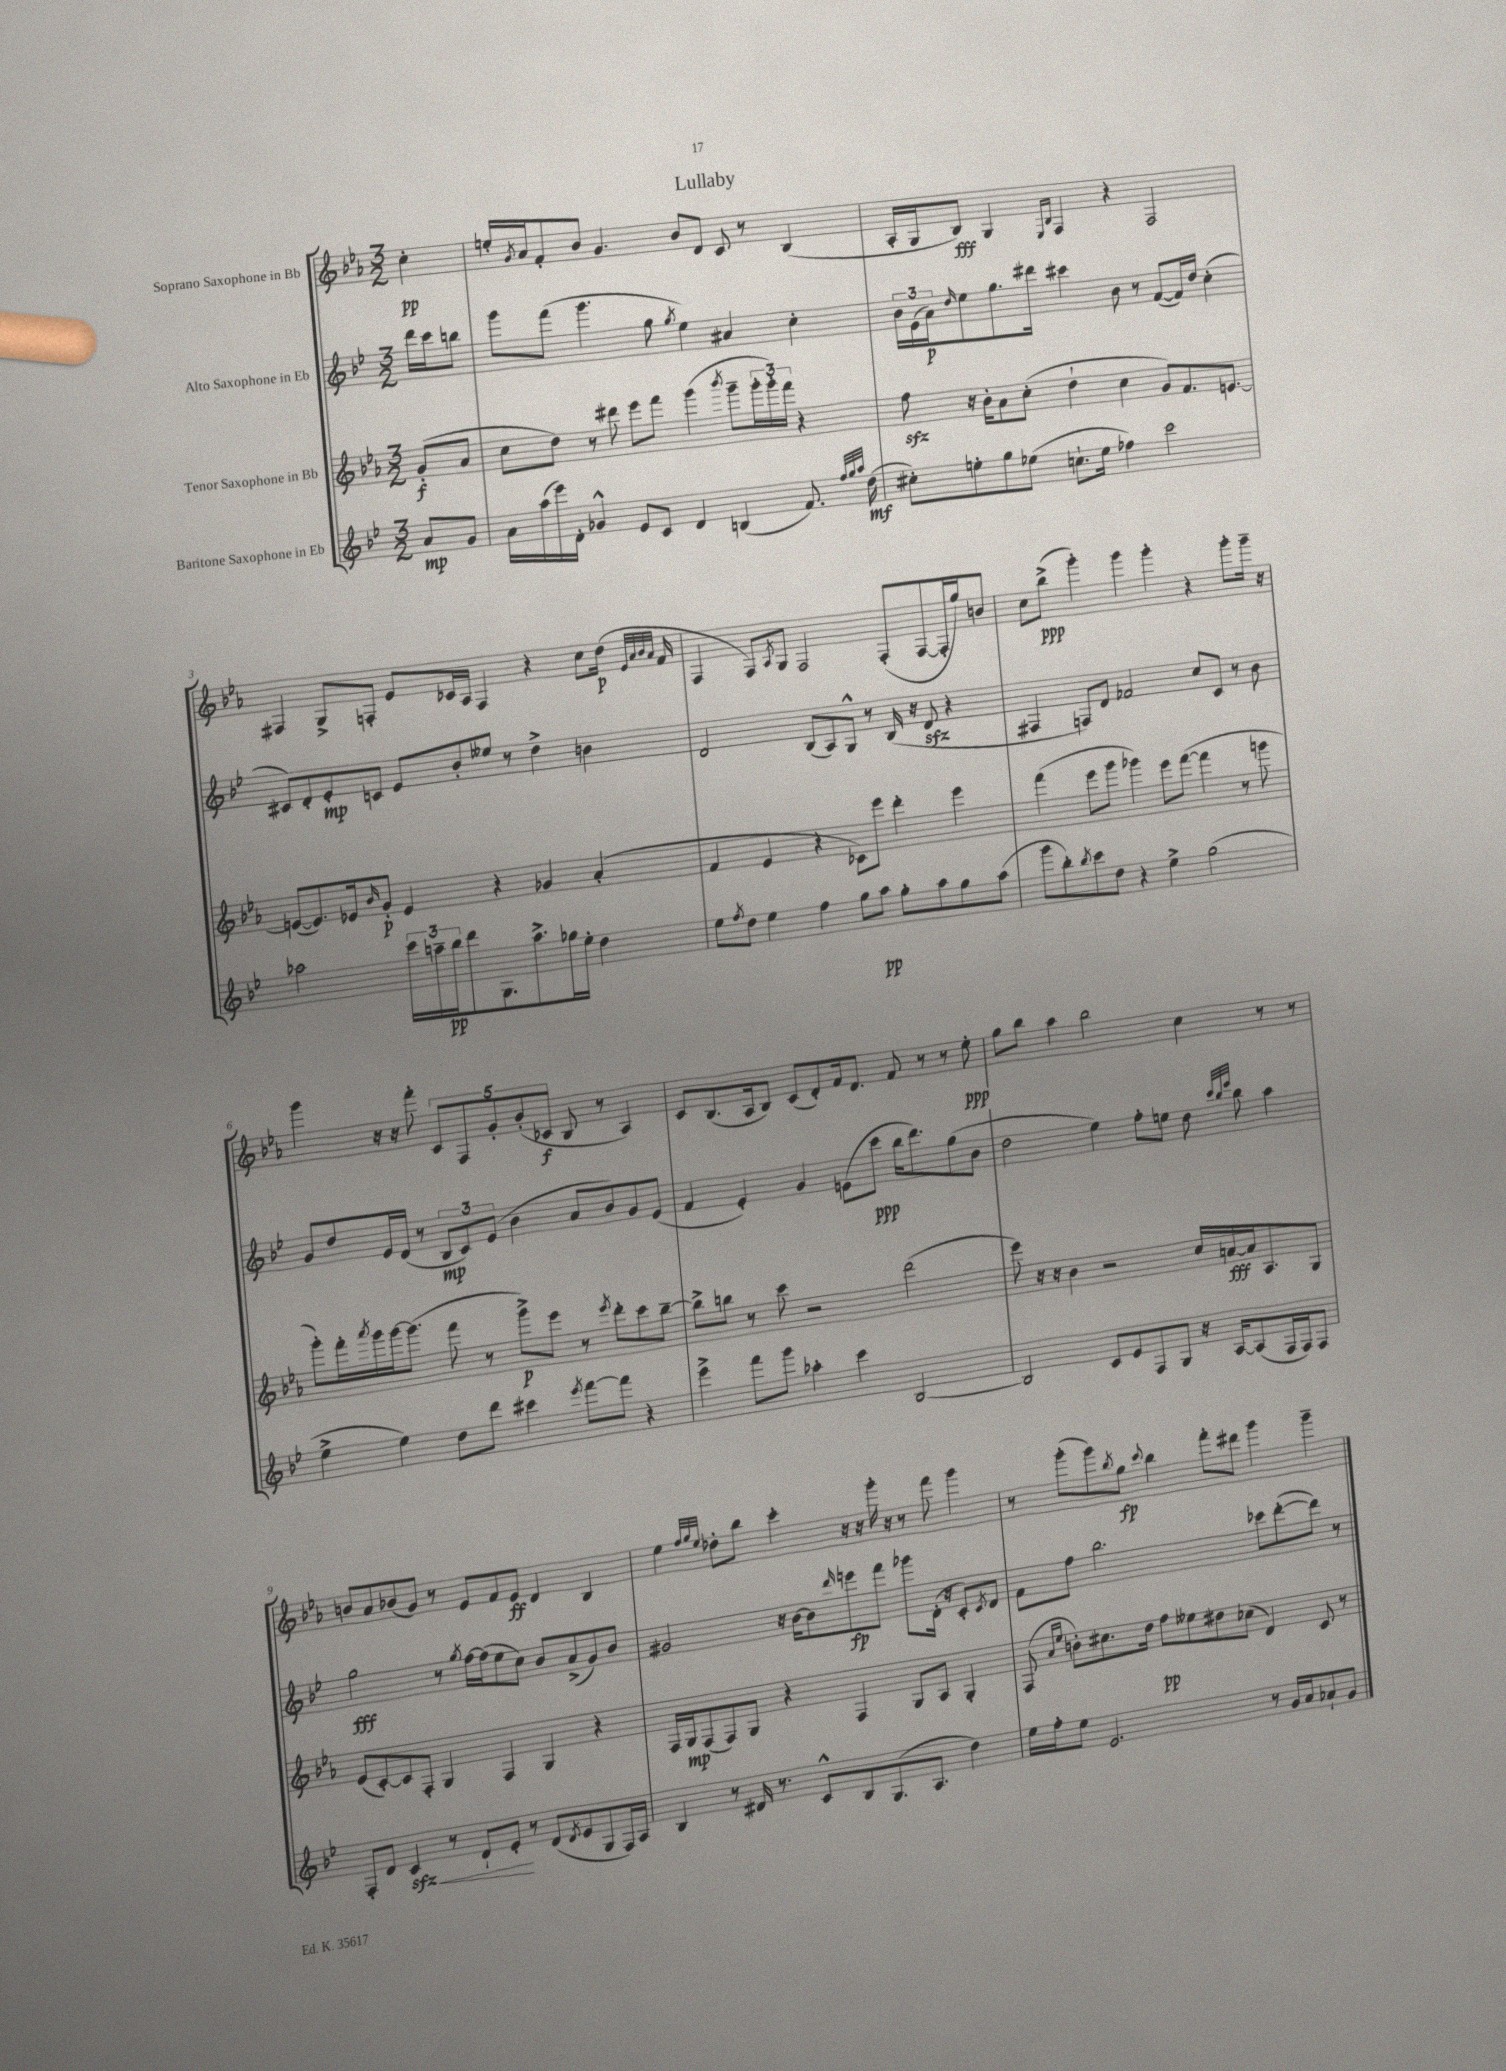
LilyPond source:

\header { title = "Lullaby" }
<<
\new StaffGroup <<
\new Staff = "s0" \with { instrumentName = "Soprano Saxophone in Bb" } {
    \clef treble \key ees \major \numericTimeSignature \time 3/2 \partial 4
    c''4-.\pp |
    e''16-. \acciaccatura { g'8 } aes'16 f'8-. bes'8 g'4. bes'8 d'8 c'8 r8 bes4( |
    aes16-. g16 bes8\fff) g4 \grace { ees16 bes16 } f4 r4 f2 |
    fis4 g8-> f8-. ees'8 ces'16 aes16 f4 r4 c''8 d''16\p( \grace { ees'32 aes'32 bes'32 aes'32 } f'16 |
    f4 f8) \acciaccatura { aes8 } g8 f2 f8-.( f8~ f16-. g''16) b'8 |
    c''8 bes''8->\ppp( g'''4-.) g'''4 g'''4-. r4 g'''8-. g'''16-- r16 |
    g'''4 r16 r16 f'''8-. \tuplet 5/4 { c'8 f8 g'8-. bes'8-.( ces'8\f } bes8 r8 aes4) |
    c'8 bes8.( aes16 bes8) c'8( d'8-.) f'16 d'8. f'8 r8 r8 ees''8-.\ppp |
    g''8 bes''8 aes''4 bes''2 c''4 r8 r8 |
    b'8 aes'8 bes'8( g'8) r8 ees'8 f'8 ees'8\ff d'4 bes4 |
    ees''4 \grace { f''32 g''32 ees''32 } des''8-. bes''8 c'''4-. r16 r16 g'''16-. r16 r8 f'''8 g'''4 |
    r8 g'''8-.( g'''8) \acciaccatura { bes''8 } g''8\fp \appoggiatura { c'''8 } bes''4 f'''8-. dis'''8 g'''4 g'''4-- \bar "|." |
}
\new Staff = "s1" \with { instrumentName = "Alto Saxophone in Eb" } {
    \clef treble \key bes \major \numericTimeSignature \time 3/2 \partial 4
    d'''16 c'''16 b''8 |
    g'''8 f'''8( g'''4. g''8 \acciaccatura { g''8 } ees''4) ais'4 c''4-. |
    \tuplet 3/2 { bes'16 ees'16( a'16\p) } \grace { d''16 } ees''8 g''8. dis'''16 cis'''4 bes'8 r8 f'8~( f'16) d''16 c''4-.( |
    cis'8) d'8-. ees'8-.\mp c'8 ees'8 bes'8-. eeses''8 r8 d''4-> b'4 |
    d'2 bes8( a8) g8-^ r8 bes16( r16 d'8\sfz r4 |
    fis4 f8) d'8 fes'2 c''8 c'8 r8 bes'8 |
    g'8 d''8 ees'16 d'16( r8 \tuplet 3/2 { bes8\mp c'8) ees'8( } bes'4 a'8 bes'8) g'8 ees'8( |
    f'4 ees'4-.) g'4 e'8( c'''8\ppp bes''16 d'''8.) g''8( bes'8 |
    d''2 ees''4) f''8-. e''8 d''8 \grace { c'''32 bes''32 ees'''32 } bes''8 a''4 |
    g''2\fff r8 \acciaccatura { g''8 } f''16~ f''16( ees''8 c''8) bes'8 a'8->( g'8) bes'8 |
    gis'2 r16 bes'16~ bes'8 \grace { d'''16 } e'''8\fp f'''8 ges'''8 d'16-.( r16 c'8-.) \acciaccatura { c'8 } d'8 |
    f'8 f''8 bes''2. ces'''8 d'''8~-.( d'''8) r8 \bar "|." |
}
\new Staff = "s2" \with { instrumentName = "Tenor Saxophone in Bb" } {
    \clef treble \key ees \major \numericTimeSignature \time 3/2 \partial 4
    g'8-.\f( aes'8 |
    c''8 d''8) r8 dis'''8 ees'''8 f'''8 g'''4( \acciaccatura { bes'''8 } g'''8-- \tuplet 3/2 { g'''16-. g'''16-.) f'''16 } r4 |
    f''8\sfz r16 bes'16-. aes'8 c''8-.( d''4-! c''4 g'8) f'8. e'8.~ |
    e'8~( e'8.) ees'16 \grace { bes'16 } g'8-.\p ees'4 r4 ges'4 aes'4-.( |
    f'4 ees'4 r4 ces'8) ees'''8 d'''4-. ees'''4 |
    f'''4( ees'''8 g'''8 ges'''4) ees'''8 f'''8~( f'''4 r8 g'''8 |
    g'''8-.) f'''16-. \acciaccatura { aes'''8 } g'''16 g'''16~ g'''8.( f'''8 r8 g'''8->\p) ees'''8 r8 \acciaccatura { ees'''8 } d'''8-. c'''8 bes''8~-- |
    bes''8-> b''8 r8 c'''8 r2 d'''2( |
    ees'''8) r16 r16 bes'4 r2 c''16 a'16~\fff a'16 aes8. g8 |
    ees'8( c'8~-.) c'8 f8-. g4 f4 g4 r4 |
    f16 g16\mp f8( f8) g8 r4 f4 g8 aes8 g4-. |
    f8( \grace { aes'16 ees''16 } b'8-.) cis''8. d''16 f''8\pp eeses''8 dis''8 ces''8( d'4) c'8 r8 \bar "|." |
}
\new Staff = "s3" \with { instrumentName = "Baritone Saxophone in Eb" } {
    \clef treble \key bes \major \numericTimeSignature \time 3/2 \partial 4
    a'8\mp g'8 |
    a'16 a''16( ees'''16) d'16-. ges'4-^ ees'8 c'8 d'4 b4( f'8.) \grace { f''32 g''32 a''32 } d''16\mf( |
    cis''8-.) e''8-. g''8 ees''8( c''8.-! ees''16 fes''4) c'''2 |
    aes''2 \tuplet 3/2 { c'''16 a''16-- bes''16\pp } d'''8 g8. a''8.-> ges''16 ees''16-. d''4 |
    ees''8 \acciaccatura { f''8 } d''8 ees''4 f''4 g''8 a''8\pp g''8-. a''8 g''8 a''8( |
    g'''8 bes''8-.) \acciaccatura { bes''8 } c'''8 d''8 r4 ees''4-> g''2( |
    ees''4-> ees''4) d''8 d'''8 cis'''4 \acciaccatura { ees'''8 } f'''8~ f'''8 r4 |
    ees'''4-> f'''8 g'''8 aes''4-. c'''4 bes2~ |
    bes2 c'8 ees'8 f8 g8 r16 a16~ a8( f16 f16) f8 |
    f8-. d'8 c'4\sfz\< r8 d'8-! ees'8-.\! r8 d'8( \acciaccatura { d'8 } ees'8 g8 f16) a16 |
    bes4 r8 dis'16 r8. c'8-^ bes8 g8.( a8. d''4) |
    ees''16 f''16-. ees''8 ees'2. r8 g'16 a'16 aes'8-! g'8 \bar "|." |
}
>>
>>
